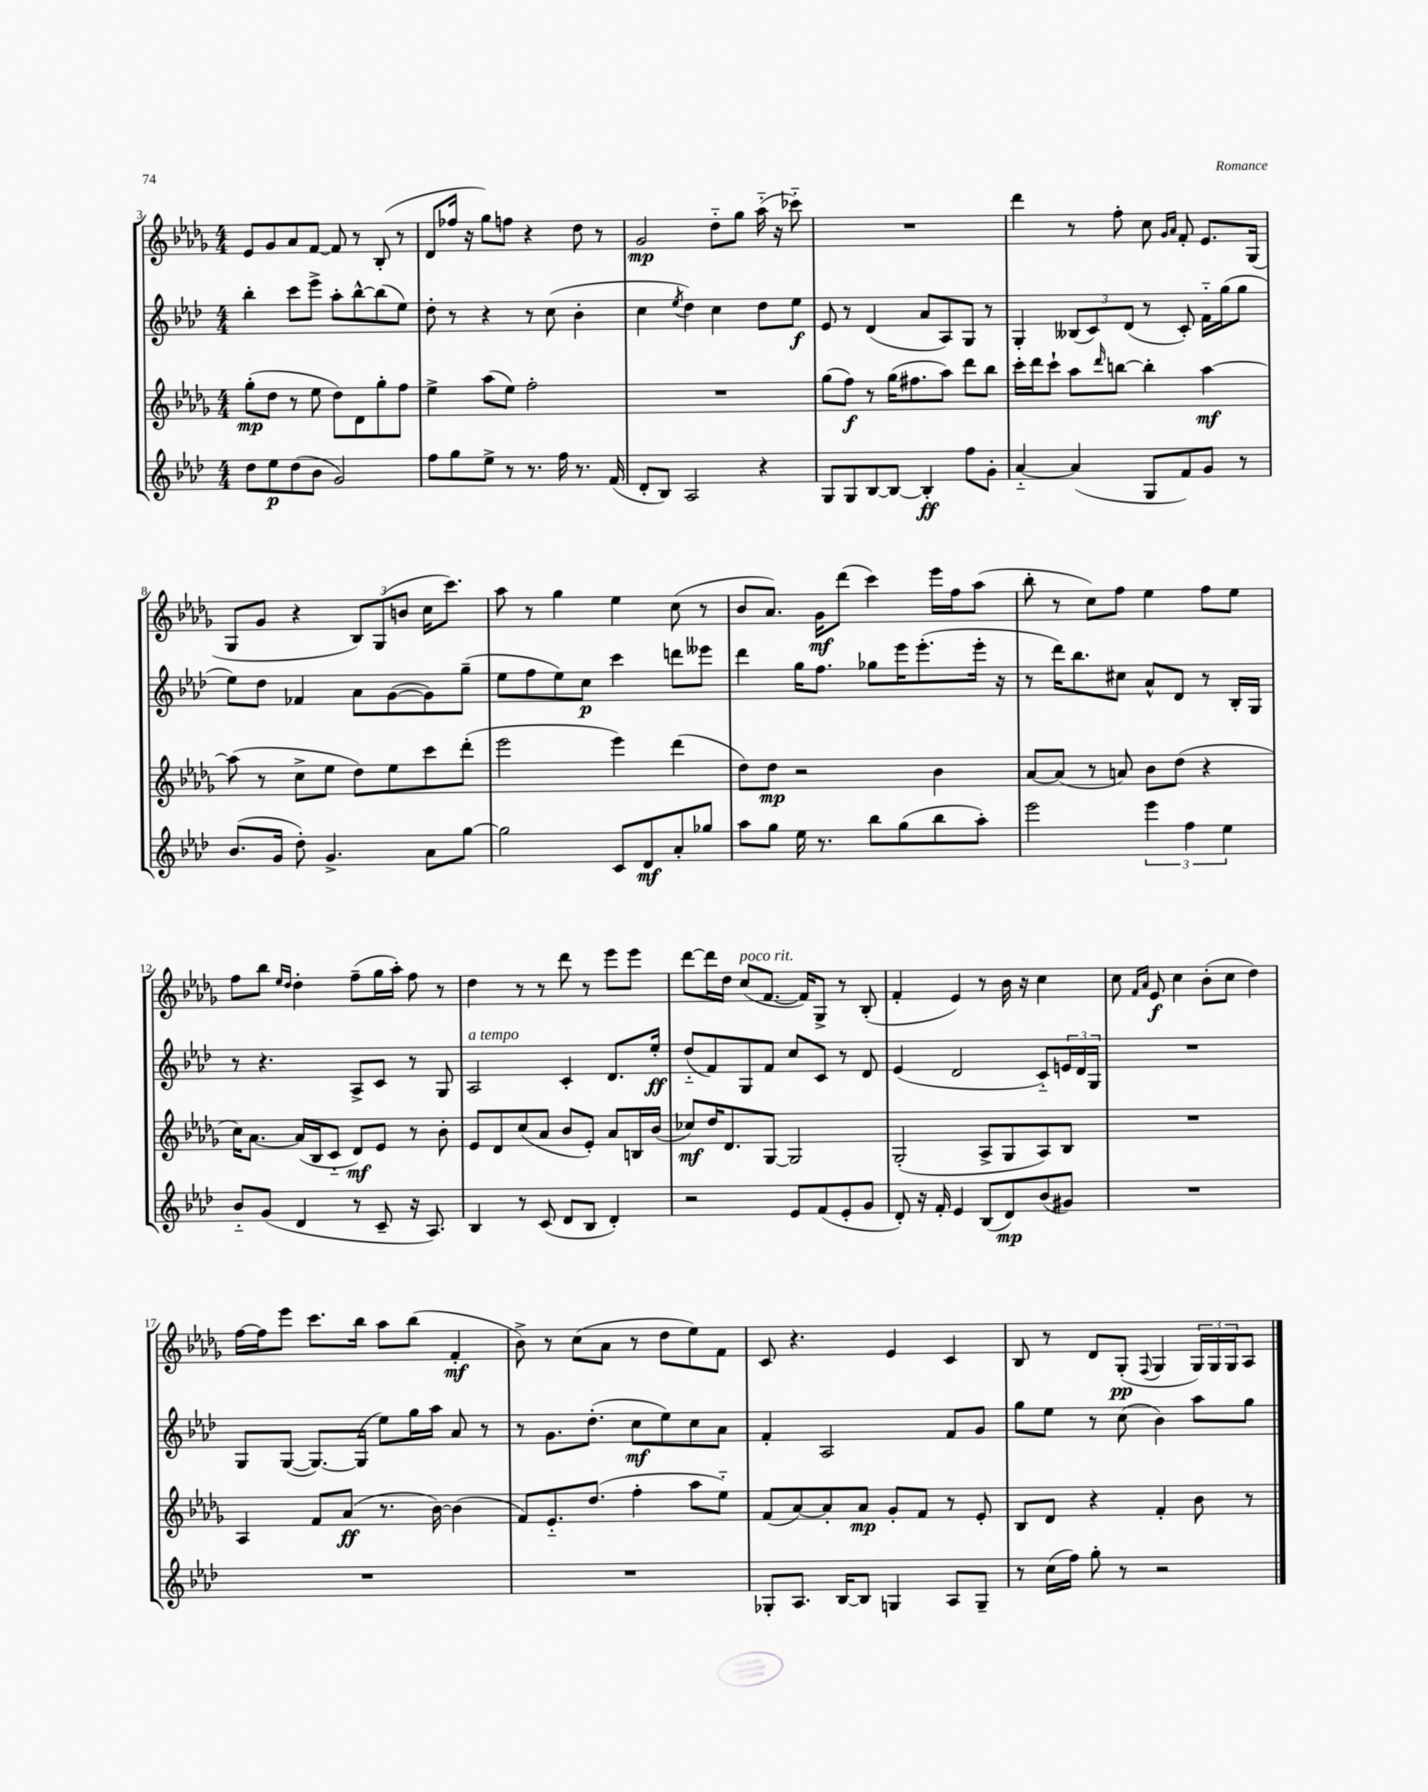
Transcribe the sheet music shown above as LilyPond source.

<<
\new StaffGroup <<
\new Staff = "s0" {
    \clef treble \key des \major \numericTimeSignature \time 4/4
    ees'8 ges'8 aes'8 f'8~ f'8 r8 bes8-.( r8 |
    des'8 fes''16 r16 ges''8) f''8 r4 des''8 r8 |
    ges'2\mp des''8-_ ges''8 aes''16-_( r16 ces'''8-_) |
    R1 |
    des'''4 r8 f''8-. c''8 \grace { ges'16 aes'16 } f'8-. ees'8. ges16( |
    ges8 ges'8 r4 \tuplet 3/2 { bes8) ges8( b'8 } c''16 c'''8.) |
    aes''8 r8 ges''4 ees''4 c''8( r8 |
    bes'8 aes'8.) ges'16\mf des'''8( c'''4) ees'''16 f''16 aes''8( |
    bes''8-. r8 c''8) f''8 ees''4 f''8 ees''8 |
    f''8 bes''8 \grace { ees''16 des''16 } des''4-. f''8--( ges''16 aes''16-.) f''8 r8 |
    des''4 r8 r8 des'''8 r8 ees'''8 ees'''8 |
    des'''8~ des'''16 des''16 c''8^\markup { \italic "poco rit." }( f'8.~ f'16) ges8-> r8 bes8-.( |
    f'4-. ees'4) r8 bes'16 r16 c''4 |
    c''8 \grace { f'16 aes'16 } ees'8\f c''4 bes'8-.( c''8 des''4) |
    f''16~ f''16 ees'''8 c'''8. bes''16 aes''8 bes''8( f'4-.\mf |
    bes'8->) r8 c''8( aes'8 r8 des''8 ees''8) f'8 |
    c'8 r4. ees'4 c'4 |
    bes8 r8 des'8 ges8-.\pp( \appoggiatura { f8 } ges4 \tuplet 3/2 { ges16) ges16 ges16 } aes8 \bar "|." |
}
\new Staff = "s1" {
    \clef treble \key aes \major \numericTimeSignature \time 4/4
    bes''4-. c'''8 ees'''8-> aes''8-. bes''8~-^ bes''8( ees''8) |
    des''8-. r8 r4 r8 c''8( bes'4-. |
    c''4 \acciaccatura { ees''8 } des''4) c''4 des''8 ees''8\f |
    ees'8 r8 des'4( aes'8 aes8) g8 r8 |
    g4-. \tuplet 3/2 { beses8( c'8) des'8( } r8 c'8-.) f'16-_ g''16( g''8 |
    ees''8) des''8 fes'4 aes'8 g'8~( g'8) g''8--( |
    ees''8 f''8 ees''8) c''8\p c'''4 d'''8 eeses'''8 |
    des'''4 g''16 f''8. ges''8 ees'''16 ees'''8.-.( ees'''16-. r16 |
    r8 des'''16) bes''8. cis''8 aes'8-^ des'8 r8 bes16-. g16 |
    r8 r4. aes8-> c'8 r8 g8 |
    aes2^\markup { \italic "a tempo" } c'4-. des'8. ees''16-.\ff |
    des''8-_( f'8) g8 f'8 c''8 c'8 r8 des'8 |
    ees'4( des'2 c'8-_) \tuplet 3/2 { e'16 des'16 g16 } |
    R1 |
    g8 g8~( g8.~) g16( ees''8) g''16 aes''16 aes'8 r8 |
    r8 g'8. des''8.-.( c''8\mf ees''8) c''8 aes'8 |
    f'4-. aes2 f'8 g'8 |
    g''8 ees''8 r8 c''8( bes'4) aes''8 g''8 \bar "|." |
}
\new Staff = "s2" {
    \clef treble \key des \major \numericTimeSignature \time 4/4
    ges''8-.\mp( des''8 r8 ees''8 des''8) des'8 ges''8-. f''8 |
    ees''4-> aes''8( ees''8) f''2-. |
    R1 |
    ges''8( f''8\f) r8 ges''16( fis''8. aes''8) des'''8 bes''8 |
    c'''16-. des'''16 c'''8-! aes''8 \grace { des'''16 } b''8~ b''4-. aes''4~\mf |
    aes''8( r8 c''8-> ees''8 des''8) ees''8 c'''8 des'''8-.( |
    ees'''2 ees'''4) des'''4( |
    des''8) des''8\mp r2 bes'4 |
    aes'8~ aes'8( r8 a'8) bes'8 des''8( r4 |
    c''16) aes'8.~ aes'16( bes16 c'8-_ des'8\mf) ees'8 r8 bes'8-. |
    ees'8 des'8 c''8( aes'8 bes'8 ees'8-.) aes'8 b16 bes'16( |
    ces''8\mf) des''16 des'8. ges8~ ges2 |
    ges2-.( aes8-> ges8 aes8) bes8 |
    R1 |
    aes4 f'8 aes'8\ff( r8. bes'16~) bes'4( |
    f'8) ees'8.-_ des''8.( f''4-. aes''8 ees''8-_) |
    f'8( aes'8~) aes'8-. aes'8\mp ges'8-. f'8 r8 ees'8-. |
    bes8 des'8 r4 f'4-. bes'8 r8 \bar "|." |
}
\new Staff = "s3" {
    \clef treble \key aes \major \numericTimeSignature \time 4/4
    des''8 ees''8\p des''8( bes'8 g'2) |
    f''8 g''8 ees''8-> r8 r8. f''16 r8. f'16( |
    des'8-. bes8) aes2 r4 |
    g8 g8 bes8~ bes8~ bes4-.\ff f''8 g'8-. |
    aes'4~-_ aes'4( g8 f'8) g'8 r8 |
    bes'8.( g'16 des''8-.) g'4.-> aes'8 g''8~ |
    g''2 c'8 des'8\mf aes'8-. ges''8 |
    aes''8 g''8 ees''16 r8. bes''8 g''8( bes''8 aes''8-.) |
    ees'''2 \tuplet 3/2 { ees'''4 f''4 ees''4 } |
    bes'8-_ g'8( des'4 r8 c'8-- r16 aes8.) |
    bes4 r8 c'8( des'8 bes8 des'4-.) |
    r2 ees'8 f'8( ees'8-. g'8 |
    des'8-.) r16 f'16-. ees'4 bes8( des'8\mp) bes'8( gis'8) |
    R1 |
    R1 |
    R1 |
    ges8-. aes8. bes16~ bes8 g4 aes8 g8-- |
    r8 c''16( f''16) g''8-. r8 r2 \bar "|." |
}
>>
>>
\layout { \context { \Score currentBarNumber = #3 } }
